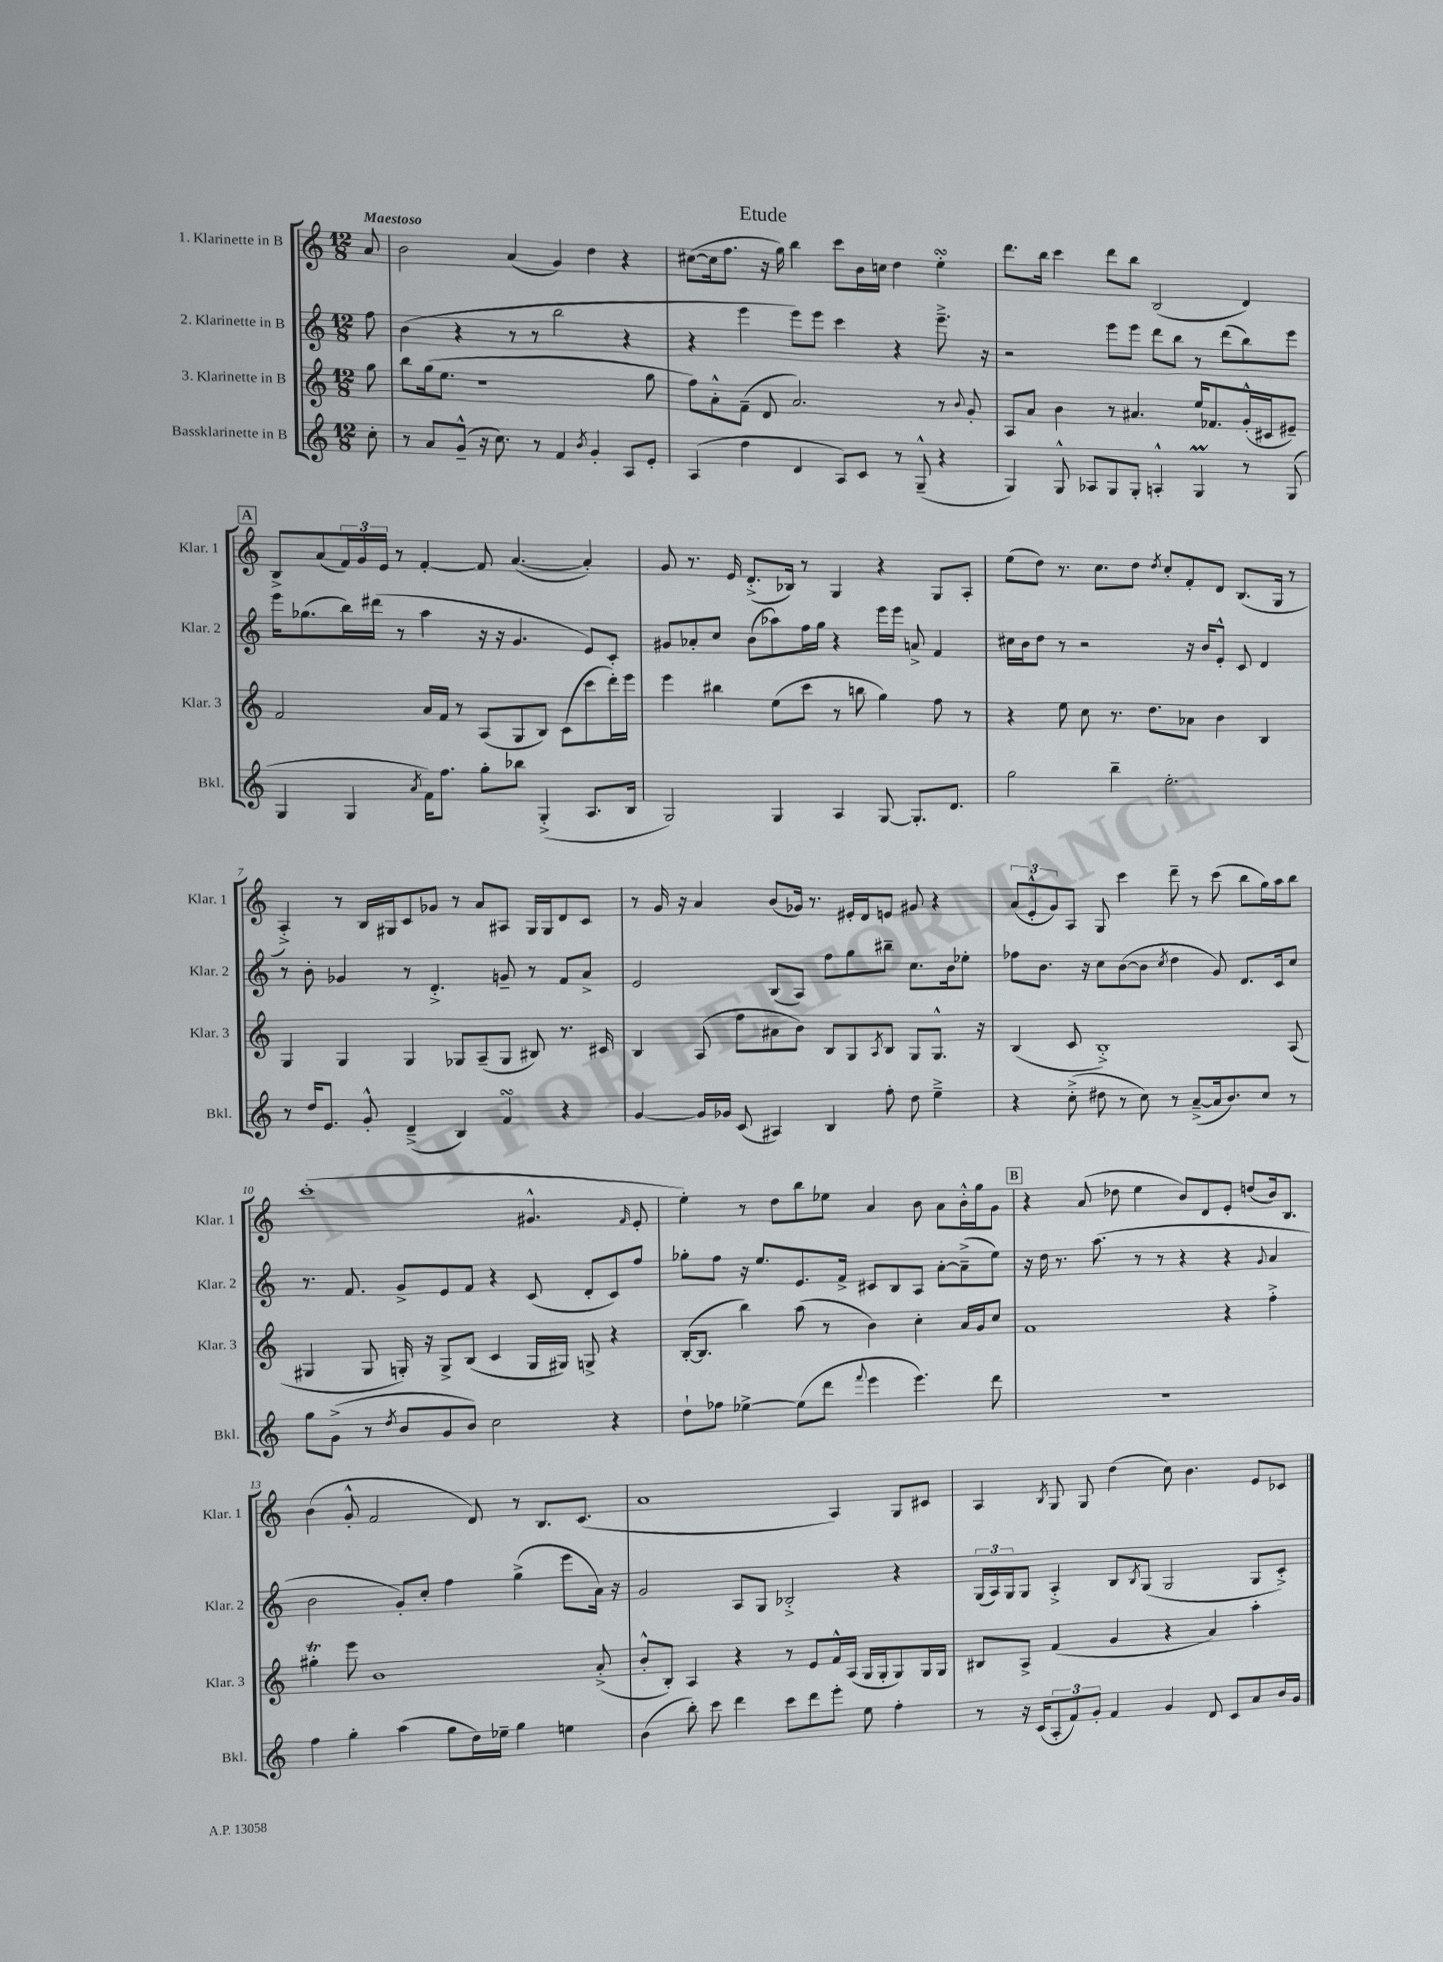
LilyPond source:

\header { title = "Etude" }
<<
\new StaffGroup <<
\new Staff = "s0" \with { instrumentName = "1. Klarinette in B" shortInstrumentName = "Klar. 1" } {
    \clef treble \key c \major \numericTimeSignature \time 12/8 \partial 8 \tempo "Maestoso"
    a'8 |
    b'2 a'4( g'4) d''4 r4 |
    cis''8~( cis''16 f''8. r16 g''16) b''4 c'''8 b'16 c''16 d''4 e''4-.\turn |
    d'''8. b''16 c'''4 d'''8 b''8 b2( d'4) |
    \mark \markup { \box "A" } b8-> a'8( \tuplet 3/2 { f'16) g'16 e'16 } r8 f'4~-. f'8 a'4.~( a'4-.) |
    g'8 r8. e'16 d'8.-.->( bes16) r8 g4 r4 g8 a8-. |
    e''8( d''8) r8. c''8. d''8 \acciaccatura { d''8 } c''8-. f'8-. d'8 b8.( g16 r8 |
    a4-.->) r8 b16 gis16 c'8 ges'8 r8 a'8 ais8 gis16 gis16 d'8 c'8 |
    r8 g'16 r16 a'4 b'8( ges'16) r8. eis'16-. d'16 e'8 gis'8 r4 |
    \tuplet 3/2 { a'8( e'8-.-^ g'8) } a8 g8 c'''4 d'''8-- r8 c'''8( b''8 g''16) a''16 b''8 |
    c'''1-.( gis'4.-^ \grace { f'16 } e'8-. |
    e''4-.) r8 d''8 b''8 ees''8 a'4 b'8 a'8 b'16-.-^ g''16 g'8 |
    \mark \markup { \box "B" } r4 a'8( des''8 e''4 b'8) d'8 e'8-. d''8( b'16) b8. |
    b'4( g'8-.-^ f'2 d'8) r8 b8. c'8.( |
    a'1 a4) g8 cis'8 |
    a4 \acciaccatura { b8 } g8 g8 d''4( c''8) b'4. e'8 ces'8 \bar "|." |
}
\new Staff = "s1" \with { instrumentName = "2. Klarinette in B" shortInstrumentName = "Klar. 2" } {
    \clef treble \key c \major \numericTimeSignature \time 12/8 \partial 8
    f''8 |
    b'4( r4 r8 r8 b''2 r4 |
    r4 e'''4 e'''8) e'''8 c'''4 r4 e'''8.---> r16 |
    r2 e'''8 e'''8 d'''8 b''8 r8 d'''8( b''8) e'''8 |
    \mark \markup { \box "A" } e'''16 ges''8.( b''16) dis'''16( r8 a''4 r16 r16 g'4. e'8) c'8-. |
    gis'8 aes'8-. c''8 b'8( aes''8) f''16 g''16 r4 e'''16 e'''16 a'8-> f'4 |
    cis''16 b'16 d''8 r8 r2 r16 b'16 e'8-.-^ c'8 d'4 |
    r8 b'8-. ges'4 r8 d'4.-.-> g'8-- r8 f'8 a'8-> |
    e'2 b8( a8) f''8 g''8 bis''8-- c''8. b'16 ees''8-. |
    fes''8 b'8. r16 c''8 b'8~( b'8 \acciaccatura { c''8 } d''4 g'8) d'8. c'16 c''8 |
    r8. f'8. g'8-> e'8 f'8 r4 c'8( d'8-. c'8) f''8 |
    ges''8-. f''8 r16 e''8. e'8. f'16-> cis'8 b8 a8 a'8~-. a'8--->( e''8) |
    \mark \markup { \box "B" } r16 d''16 r8. a''8.( r8 r8 r4 r4 \appoggiatura { g'8 } a'4 |
    b'2 g'8-.) c''8-. f''4 g''4->( e'''8 a'16) r16 |
    g'2 a8 g8 bes2-.-> r4 |
    \tuplet 3/2 { g16( a16) g16 } g8 a4-.-> b8 \acciaccatura { b8 } g8( g2 g8 c'8-.->) \bar "|." |
}
\new Staff = "s2" \with { instrumentName = "3. Klarinette in B" shortInstrumentName = "Klar. 3" } {
    \clef treble \key c \major \numericTimeSignature \time 12/8 \partial 8
    g''8 |
    b''8 g''16( e''8. r1 g''8 |
    f''8) a'8-.-^ f'8--( d'8 a'2.) r8 \appoggiatura { b'8 } g'8-. |
    a8 a'8 b'4 r8 ais'4. e''16 fes'8. g'16-.-^( cis'16 eis'8--) |
    \mark \markup { \box "A" } f'2 a'16 f'16 r8 a8( g8 b8) c'8( c'''8 d'''16-.) e'''16 |
    e'''4 bis''4 e''8( c'''8 r8 b''8 g''4) f''8 r8 |
    r4 e''8 c''8 r8. d''8. aes'8 b'4 b4 |
    g4 g4 g4 ges8 a8--( ges8 bis8) r8. cis'16 |
    b4 a8( f''8 ais'8 b'8) b8 g8 \acciaccatura { a8 } b8 g8 g8.-^ r16 |
    b4( c'8 b1-.->) a8( |
    gis4 gis8 g16-.) r16 g8-> b8( c'4 g16 gis16) g8-> r4 |
    b16~-.( b8. b''4) a''8( r8 b'4) c''4-. a'16 g'16 c''8 |
    \mark \markup { \box "B" } f'1 r4 f''4-.-> |
    gis''4-.\trill e'''8 b'1 a'8-.->( |
    b'8-.-^ b8-.) a4 r4 r8 e'8 f'16-^ a16( g16 g16-. g8) g16 g16 |
    bis8 a8-> f'4( g'4 r4 a'4) a''4-. \bar "|." |
}
\new Staff = "s3" \with { instrumentName = "Bassklarinette in B" shortInstrumentName = "Bkl." } {
    \clef treble \key c \major \numericTimeSignature \time 12/8 \partial 8
    c''8-. |
    r8 a'8 g'8---^( r16 c''8.) r8 f'4 \acciaccatura { b'8 } g'4-. a8 e'8-. |
    a4( d''4 d'4 a8) c'8 r8 g8---^( r4 |
    g4) g8-^ aes8 g8 g8-. a4-.-^ g4\prall r8 g8( |
    \mark \markup { \box "A" } g4 g4 \acciaccatura { a'8 } f'16) f''8. g''8-. bes''8 g4-.->( a8. b16 |
    g2) g4 a4 g8~ g8.-. d'8. |
    g''2 b''4-- e''2.-. |
    r8 d''16 e'8. g'8-.-^ d'4--->( b4) f'4\turn r4 |
    g'4~ g'16 ges'16 c'8( ais4) b4 f''8-. d''8 e''4---> |
    r4 c''8-.->( dis''8 r8 c''8) r8 a'8~--->( a'16 b'8.) c''8 r8 |
    g''8 g'8->( r8 \acciaccatura { d''8 } b'8 g'8 b'8) c''2 r4 |
    d''8-! fes''8 ees''4~-> ees''8( d'''8 \appoggiatura { f'''8 } e'''4 e'''4.) d'''8 |
    \mark \markup { \box "B" } R1. |
    f''4 g''4-. a''4( g''8 d''16) ees''16-- g''4 e''4 |
    b'4( b''8-.) c'''8 d'''4 c'''8 d'''8 e'''8-. e''8 f''4-. |
    r8 r16 c'16( \tuplet 3/2 { a8-. f'8) g'8-. } f'4 g'4 d'8 c'8 a'8 b'16 g'16 \bar "|." |
}
>>
>>
